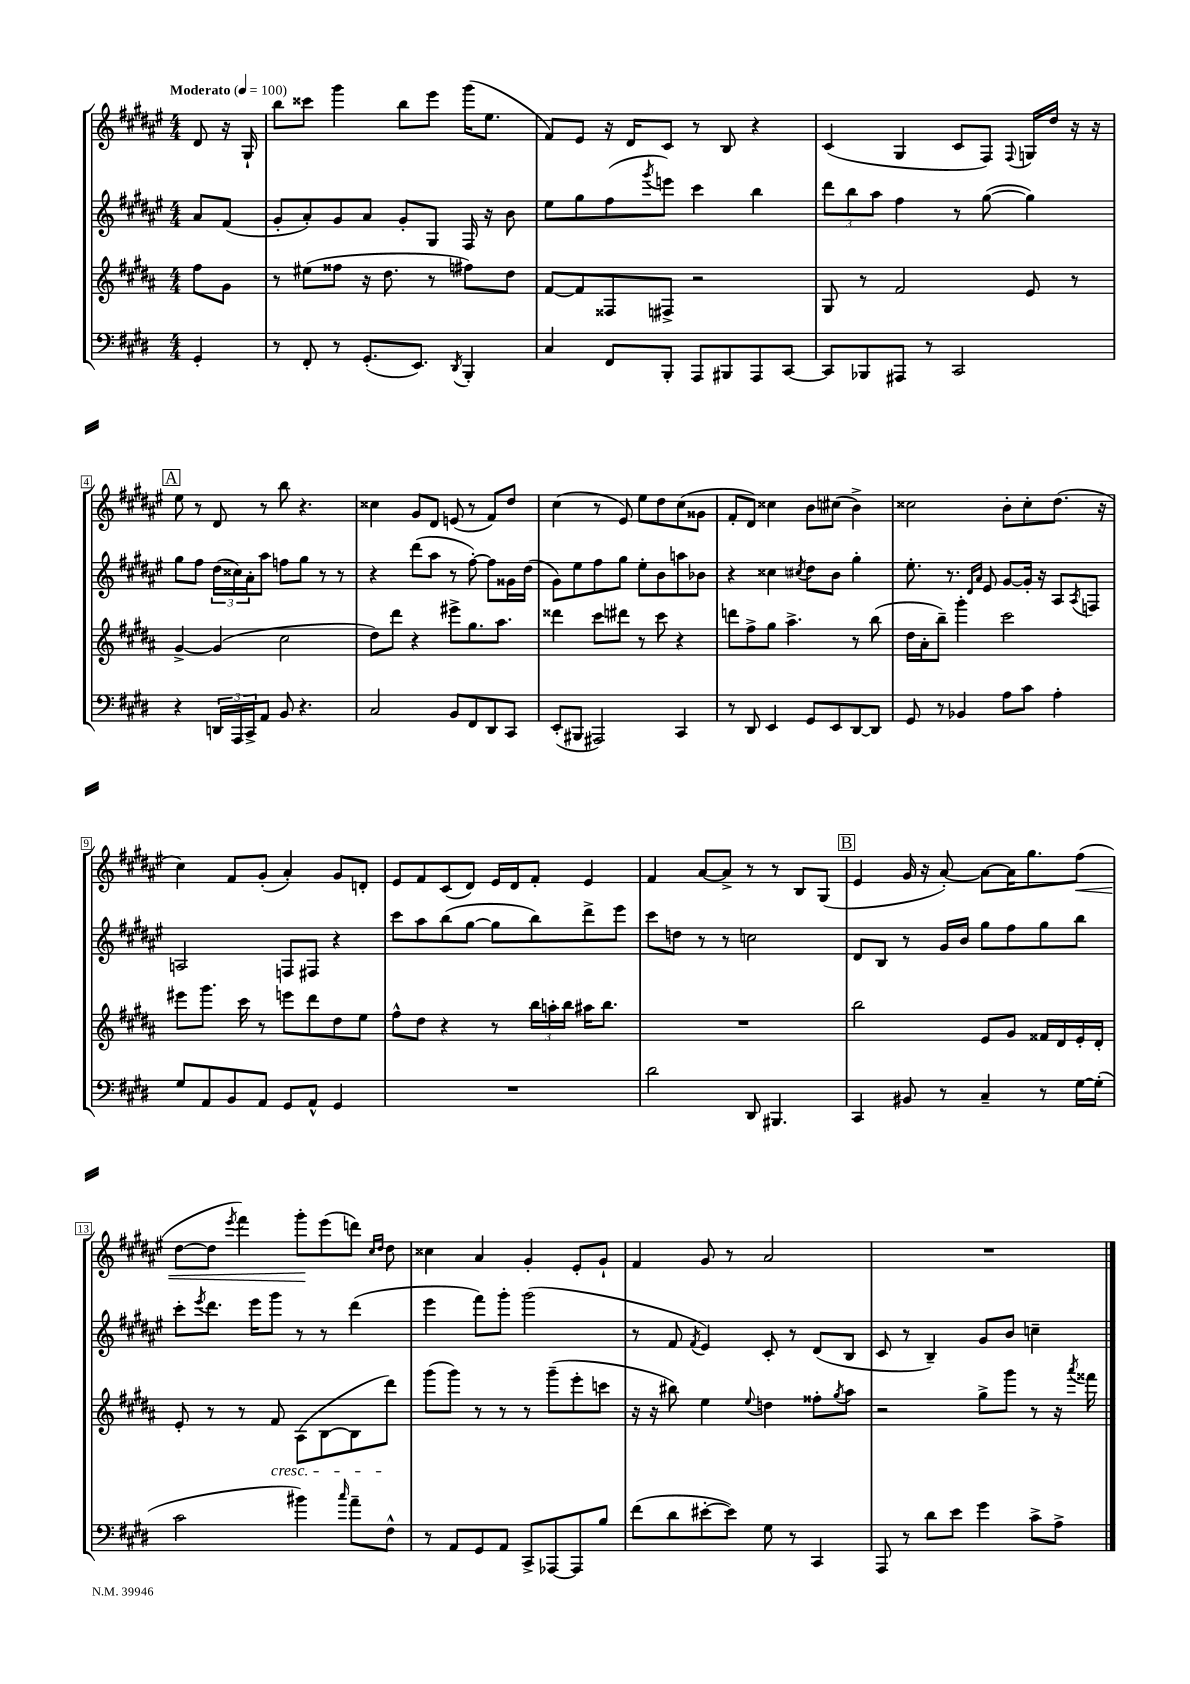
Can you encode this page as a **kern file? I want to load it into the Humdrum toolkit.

**kern	**kern	**kern	**kern
*staff4	*staff3	*staff2	*staff1
*clefF4	*clefG2	*clefG2	*clefG2
*k[f#c#g#d#]	*k[f#c#g#d#a#]	*k[f#c#g#d#a#e#]	*k[f#c#g#d#a#e#]
*M4/4	*M4/4	*M4/4	*M4/4
*MM100	*MM100	*MM100	*MM100
4GG#'	8ff#	8a#	8d#
.	8g#	(8f#	16r
.	.	.	16G#`
=	=	=	=
8r	8r	8g#'	8bb
8FF#'	(8ee#	8a#')	8ccc##
8r	8ff##	8g#	4ggg#
(8.GG#'	16r	8a#	.
.	8.dd#	.	.
.	.	8g#'	8bb
8.EE)	.	.	.
.	8r	8G#	8eee#
8qDD#	.	.	.
4BBB'	8ff#)	16F#	(16ggg#
.	.	16r	8.ee#
.	8dd#	8b	.
=	=	=	=
4C#	[8f#	8ee#	8f#)
.	8f#]	8gg#	8e#
8FF#	8F##	(8ff#	16r
.	.	.	16d#
.	.	8qggg#	.
8BBB'	8F#^	8eee)	8c#
8AAA	2r	4ccc#	8r
8BBB#	.	.	8B
8AAA	.	4bb	4r
[8CC#	.	.	.
=	=	=	=
8CC#]	8G#	12ddd#	(4c#
.	.	12bb	.
8BBB-	8r	.	.
.	.	12aa#	.
8AAA#	2f#	4ff#	4G#
8r	.	.	.
2CC#	.	8r	8c#
.	.	([8gg#	8F#)
.	.	.	8qqF#
.	8e	4gg#])	16G
.	.	.	16dd#
.	8r	.	16r
.	.	.	16r
=	=	=	=
4r	[4g#^	8gg#	8ee#
.	.	8ff#	8r
24DD	(4g#]	(24dd#	8d#
24AAA	.	24cc##)	.
24CC#^	.	24a#'	.
8AA	.	8aa#	8r
8BB	2cc#	8ff	8bb
4.r	.	8gg#	4.r
.	.	8r	.
.	.	8r	.
=	=	=	=
2C#	8dd#)	4r	4cc##
.	8ddd#	.	.
.	4r	(8ddd#	8g#
.	.	8aa#	8d#
8BB	8eee#^	8r	(8e
8FF#	8.gg#	[8ff#')	8r
8DD#	.	8ff#]	8f#)
.	8.aa#	.	.
8CC#	.	16g##	8dd#
.	.	(16dd#	.
=	=	=	=
(8EE'	4ddd##	8g#)	(4cc#
8BBB#	.	8ee#	.
2AAA#)	8ccc#	8ff#	8r
.	8ddd#	8gg#	8e#)
.	8r	8ee#'	8ee#
.	8ccc#	8b	8dd#
4CC#	4r	8aa	(8cc#
.	.	8b-	8g##
=	=	=	=
8r	8ddd	4r	8f#'
8DD#	8ff#^	.	8d#)
4EE	8gg#	4cc##	4cc##
.	4.aa#^	.	.
.	.	8qcc#	.
8GG#	.	8dd#	8b
8EE	.	8b	(8cc#
[8DD#	8r	4gg#'	4b^)
8DD#]	(8bb	.	.
=	=	=	=
8GG#	16dd#	8.ee#'	2cc##
.	16a#'	.	.
8r	8bb~)	.	.
.	.	8.r	.
4BB-	4ggg#'	.	.
.	.	16qqd#	.
.	.	16qqa#	.
.	.	8e#	.
8A	2ccc#	[8g#	8b'
8c#	.	16g#']	8cc##'
.	.	16r	.
4A'	.	8A#	(8.dd#
.	.	8qA#	.
.	.	8F	.
.	.	.	16r
=	=	=	=
8G#	8eee#	2A	4cc#)
8AA	8.ggg#	.	.
8BB	.	.	8f#
.	16ccc#	.	.
8AA	8r	.	(8g#'
8GG#	8eee	8F	4a#')
8AA^^	8ddd#	8F#	.
4GG#	8dd#	4r	8g#
.	8ee	.	8d'
=	=	=	=
1r	8ff#^^	8ccc#	8e#
.	8dd#	8aa#	8f#
.	4r	(8bb	(8c#
.	.	[8gg#	8d#)
.	8r	8gg#]	16e#
.	.	.	16d#
.	24bb	8bb)	8f#'
.	24aa'	.	.
.	24bb	.	.
.	16aa#	8ddd#^	4e#
.	8.bb	.	.
.	.	8eee#	.
=	=	=	=
2d#	1r	8ccc#	4f#
.	.	8dd	.
.	.	8r	[8a#
.	.	8r	8a#^]
8DD#	.	2cc	8r
4.BBB#	.	.	8r
.	.	.	8B
.	.	.	(8G#
=	=	=	=
4CC#	2bb	8d#	4e#
.	.	8B	.
8BB#	.	8r	16g#
.	.	.	16r
8r	.	16g#	[8a#')
.	.	16b	.
4C#~	8e	8gg#	8a#_
.	8g#	8ff#	16a#]
.	.	.	8.gg#
8r	16f##	8gg#	.
.	16d#	.	.
[16G#	16e'	8bb	(8ff#
(16G#']	16d#'	.	.
=	=	=	=
2c#	8e'	8ccc#'	[8dd#
.	.	8qeee#	.
.	8r	8.ddd#	8dd#]
.	.	.	8qeee#
.	8r	.	4fff#)
.	.	16eee#	.
.	8f#	8ggg#	.
4b#)	(8A#	8r	8ggg#'
.	[8B	8r	(8eee#
16qqcc#	.	.	.
8a~	8B]	(4ddd#	8ddd)
.	.	.	16qqcc#
.	.	.	16qqdd#
8F#^^	8ddd#)	.	8dd#
=	=	=	=
8r	(8ggg#	4eee#	4cc##
8AA	8ggg#)	.	.
8GG#	8r	8fff#)	4a#
8AA	8r	8ggg#'	.
8CC#^	8r	(2ggg#	4g#'
[8AAA-	(8ggg#~	.	.
8AAA-]	8eee'	.	8e#'
8B	8ccc	.	8g#`
=	=	=	=
(8f#	16r	8r	4f#
.	16r	.	.
8d#	8bb#)	8f#	.
.	.	8qf#	.
[8e#'	4ee	4e#)	8g#
8e#])	.	.	8r
.	8qqee	.	.
8G#	4dd	8c#'	2a#
8r	.	8r	.
4CC#	8ff##'	(8d#	.
.	8qgg#	.	.
.	8aa#	8B	.
=	=	=	=
8AAA	2r	8c#	1r
8r	.	8r	.
8d#	.	4B~)	.
8e	.	.	.
4g#	8gg#^	8g#	.
.	8ggg#	8b	.
8c#^	8r	4cc~	.
8A^	16r	.	.
.	8qaaa#	.	.
.	16fff##	.	.
==	==	==	==
*-	*-	*-	*-
